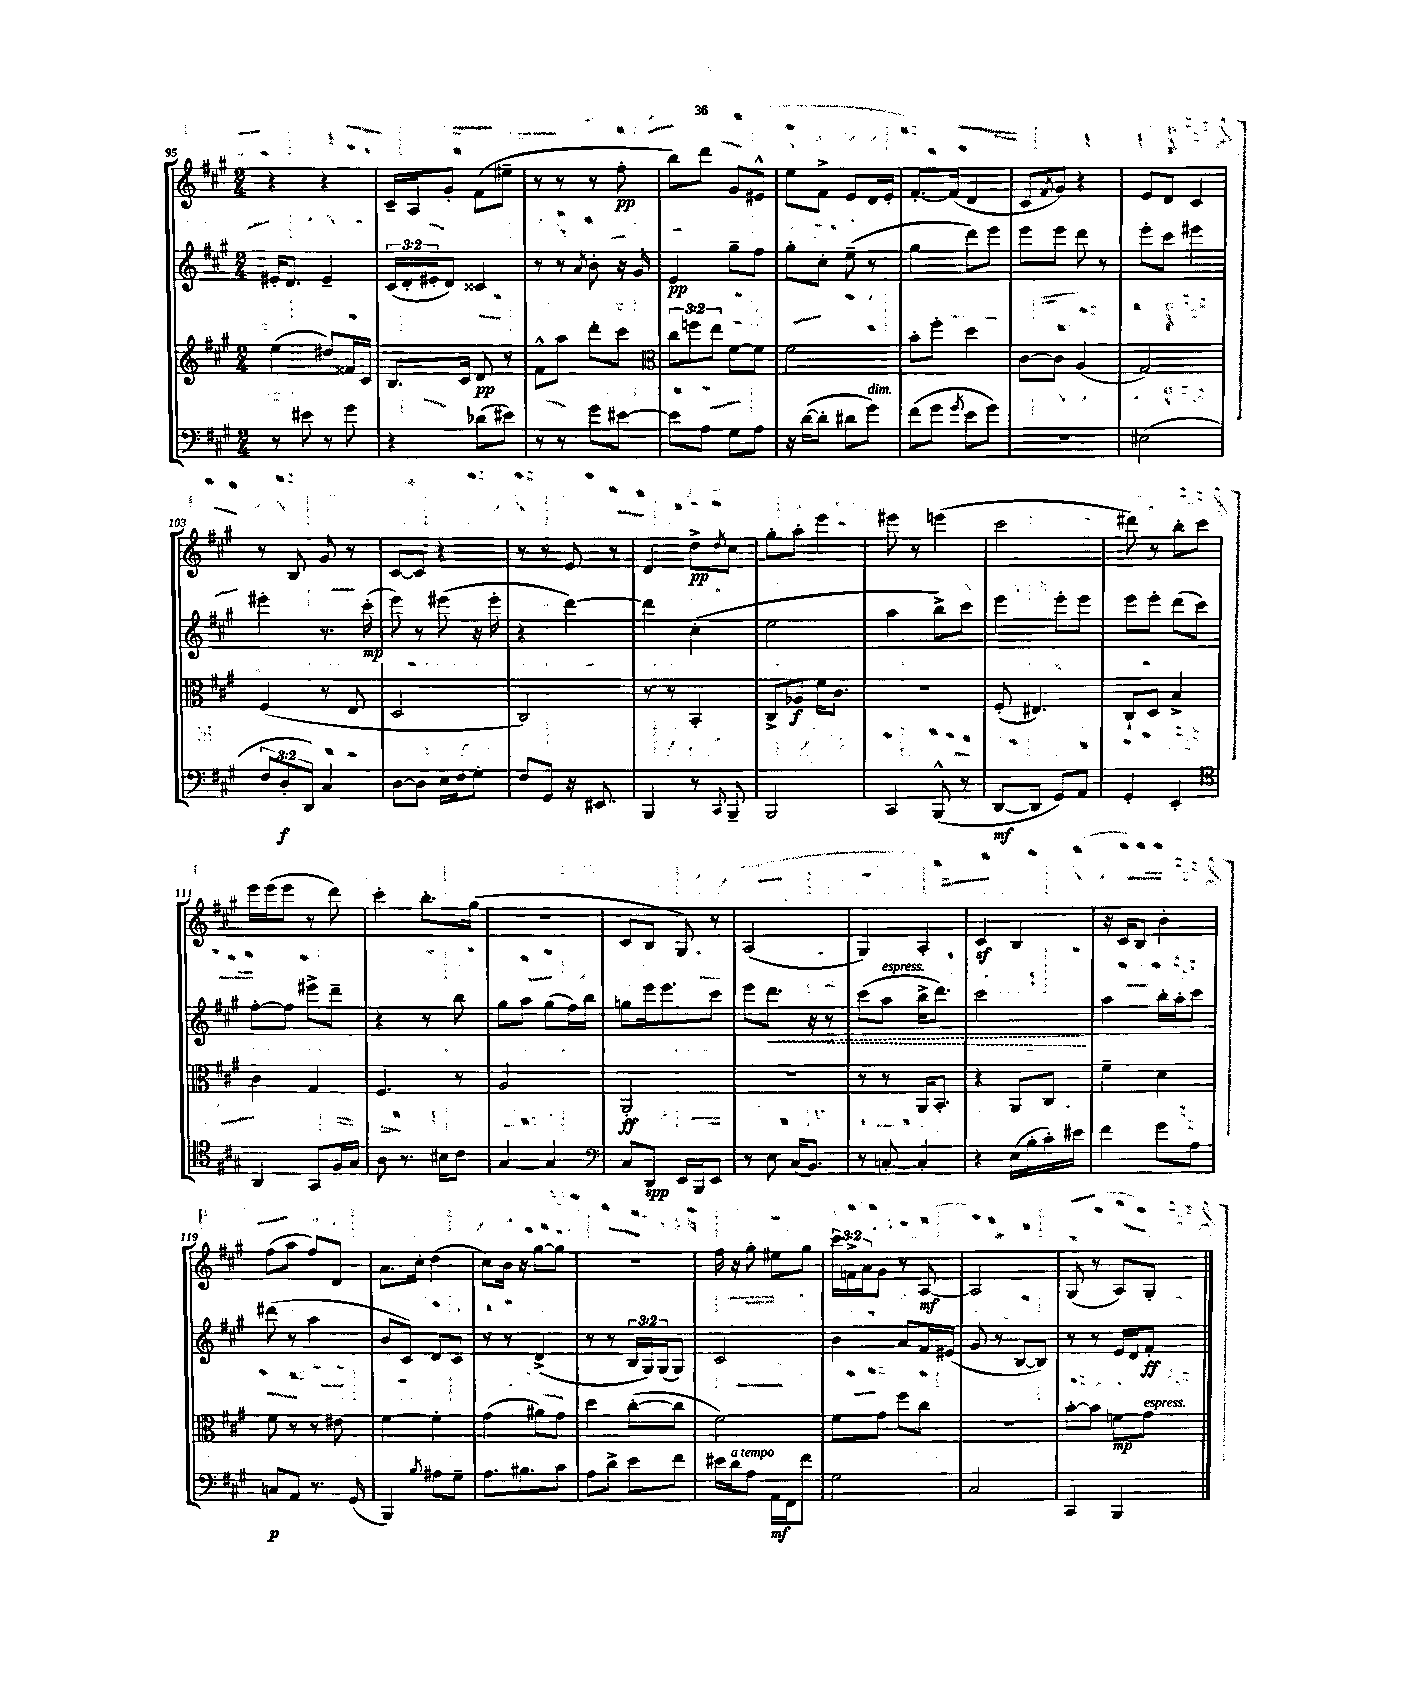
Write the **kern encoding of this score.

**kern	**kern	**kern	**kern
*staff4	*staff3	*staff2	*staff1
*clefF4	*clefG2	*clefG2	*clefG2
*k[f#c#g#]	*k[f#c#g#]	*k[f#c#g#]	*k[f#c#g#]
*M2/4	*M2/4	*M2/4	*M2/4
8r	(4ee\	16e#'/LK	4r
.	.	8.d/J	.
8e#\	.	.	.
8r	8dd#/L)	4e#~/	4r
8g#\	16f##/L	.	.
.	16c#/JJ	.	.
=	=	=	=
4r	8.B/L	(24c#/LL	16c#~/LL
.	.	24d'/	.
.	.	.	16A/J
.	.	24e#'/J	.
.	.	8d/J)	8g#'/J
.	16c#/Jk	.	.
(8d-\L	8d/	4c##/	(8f#\L
8e#\J)	8r	.	8ee#~\J
=	=	=	=
8r	8f#^^\L	8r	8r
8r	8aa\J	8r	8r
.	.	8qa/	.
8g#\L	8ddd'\L	8b'\	8r
[8e#\J	8ccc#\J	16r	8ff#'\
.	.	16g#/	.
=	=	=	=
*	*clefC3	*	*
8e#\]L	12cc#\L	4e/	8bb\L)
.	12ff\	.	.
8A\J	.	.	8ddd\J
.	12ee\J	.	.
8G#\L	[8f#\L	8gg#~\L	8g#/L
8A\J	8f#\]J	8ff#\J	8e#^^/J
=	=	=	=
16r	2f#\	8gg#'\L	8ee\L
([16d\LK	.	.	.
8d'\]J	.	8cc#'\J	8f#^\J
8d#\L	.	(8ee~\	8e/L
8g#\J)	.	8r	16d/L
.	.	.	16e'/JJ
=	=	=	=
(8f#\L	8b'\L	4gg#\	[8.f#'/L
8g#\J	8ff#'\J	.	.
.	.	.	(16f#/]Jk
8qg#/	.	.	.
8e\L	4dd\	8ddd\L)	4d/
8g#\J)	.	8eee\J	.
=	=	=	=
2r	[8c#\L	8eee\L	8c#/L
.	.	.	8qf#/
.	8c#\]J	8eee\J	8g#/J)
.	(4A/	8ddd\	4r
.	.	8r	.
=	=	=	=
(2E#\	2G#/)	8eee'\L	8e/L
.	.	8ccc#\J	8d/J
.	.	4eee#\	4c#/
=	=	=	=
12F#/L	(4F#/	4eee#'\	8r
12D'/	.	.	.
.	.	.	8B/
12DD/J)	.	.	.
4C#/	8r	8.r	8g#/
.	8E/	.	8r
.	.	(16ccc#'\	.
=	=	=	=
[8D\L	2D/	8eee\)	[8c#/L
8D\]J	.	8r	8c#/]J
16E\LL	.	(8eee#\	4r
16F#\J	.	.	.
8G#'\J	.	16r	.
.	.	16eee#'\	.
=	=	=	=
8F#/L	2C#/)	4r	8r
8GG#/J	.	.	8r
16r	.	[4ddd\)	8e/
8.EE#/	.	.	.
.	.	.	8r
=	=	=	=
4BBB/	8r	4ddd\]	4d/
.	8r	.	.
8r	4BB'/	(4cc#'\	8dd^\L
8qqCC#/	.	.	8qdd/
8BBB~/	.	.	8cc#\J
=	=	=	=
2BBB/	8C#^/L	2ee\	8gg#'\L
.	8A-/J	.	8aa'\J
.	16f#\LK	.	4eee\
.	8.c#\J	.	.
=	=	=	=
4CC#/	2r	4aa\	8eee#\
.	.	.	8r
(8BBB^^/	.	8bb^\L)	(4eee\
8r	.	8ccc#\J	.
=	=	=	=
[8DD/L	(8F#'/	4eee\	2ccc#\
8DD/]J	4.E#/)	.	.
8GG#/L)	.	8eee'\L	.
8AA/J	.	8eee\J	.
=	=	=	=
4GG#'/	8C#`/L	8eee\L	8ddd#\)
.	8D/J	8eee'\J	8r
4EE'/	4B^/	(8ddd\L	8bb'\L
.	.	8ccc#\J)	8ccc#\J
=	=	=	=
*clefC4	*	*	*
4AA/	4c#\	[8ff#'\L	16eee\LL
.	.	.	(16eee\J
.	.	8ff#\]J	8eee\J
8GG#/L	4G#/	8eee#^\L	8r
16F#/L	.	8ddd~\J	8ddd\)
16G#/JJ	.	.	.
=	=	=	=
8A\	4.F#/	4r	4ccc#'\
8.r	.	.	.
.	.	8r	8.bb'\L
16B#\LK	.	.	.
8c#\J	8r	8bb\	.
.	.	.	(16gg#\Jk
=	=	=	=
[4G#/	2A/	8gg#\L	2r
.	.	8aa\J	.
4G#/]	.	(8gg#\L	.
.	.	16ff#\L)	.
.	.	16bb\JJ	.
=	=	=	=
*clefF4	*	*	*
8C#/L	2AA'/	8gg\L	8c#/L
8DD/J	.	16eee\k	8B/J
.	.	8.eee\	.
16EE/LL	.	.	8G#/)
16BBB/J	.	.	.
8EE/J	.	8ccc#\J	8r
=	=	=	=
8r	2r	8eee\L	(2A/
8E\	.	8.ddd\J	.
(16C#/LK	.	.	.
8.BB/J)	.	16r	.
.	.	8r	.
=	=	=	=
8r	8r	(8ccc#\L	4G#/)
[8C'/	8r	8aa\J	.
4C'/]	16AA/LK	16bb^\LK	4A'/
.	8.BB'/J	8.ddd\J)	.
=	=	=	=
4r	4r	2ccc#\	4c#/
(16E\LL	8AA/L	.	4B/
16B'\	.	.	.
16c#'\)	8C#/J	.	.
16e#\JJ	.	.	.
=	=	=	=
4f#\	4f#~\	4aa\	16r
.	.	.	16c#/LK
.	.	.	8B/J
8g#\L	4d\	16bb'\LL	4b'\
.	.	16aa'\J	.
8A\J	.	8ccc#\J	.
=	=	=	=
8C/L	8f#\	(8ddd#\	(8ff#\L
8AA/J	8r	8r	8aa\J
8.r	8r	4aa\	8ff#/L)
.	8e#\	.	8d/J
(16GG#/	.	.	.
=	=	=	=
4BBB/)	[4f#\	8b/L	8.a\L
.	.	8c#/J)	.
.	.	.	16cc#'\Jk
8qB/	.	.	.
8A#\L	4f#'\]	8d/L	(4dd\
8G#~\J	.	8c#/J	.
=	=	=	=
8.A\L	(4g#\	8r	8cc#\L)
.	.	8r	16b\Jk
8.B#\	.	.	16r
.	8a#\L)	(4d^/	[8gg#\L
8c#\J	8g#\J	.	8gg#\]J
=	=	=	=
8A\L	4dd\	8r	2r
8d^\J	.	8r	.
8e\L	([8cc#'\L	24B/LL	.
.	.	24G#/)	.
.	.	(24G#/J	.
8f#\J	8cc#\]J	8G#/J)	.
=	=	=	=
16e#\LL	2f#\)	2c#/	16ff#\
16d\J	.	.	16r
8A\J	.	.	8gg#'\
16AA\LL	.	.	8ee#\L
16FF#\J	.	.	.
8f#\J	.	.	8gg#\J
=	=	=	=
2G#\	8f#\L	4b\	24ccc#\LL
.	.	.	24f^\
.	.	.	24a\J
.	8g#\J	.	8g#\J
.	8ff#\L	8a/L	8r
.	8cc#\J	16f#/L	[8A/
.	.	(16e#/JJ	.
=	=	=	=
2C#/	2r	8g#/	2A/]
.	.	8r	.
.	.	[8B/L	.
.	.	8B/]J)	.
=	=	=	=
4CC#/	[8b'\L	8r	(8G#/
.	8b\]J	8r	8r
4BBB/	8f\L	16e/LL	8A/L)
.	.	16d/J	.
.	8g#\J	8f#'/J	8G#'/J
==	==	==	==
*-	*-	*-	*-
